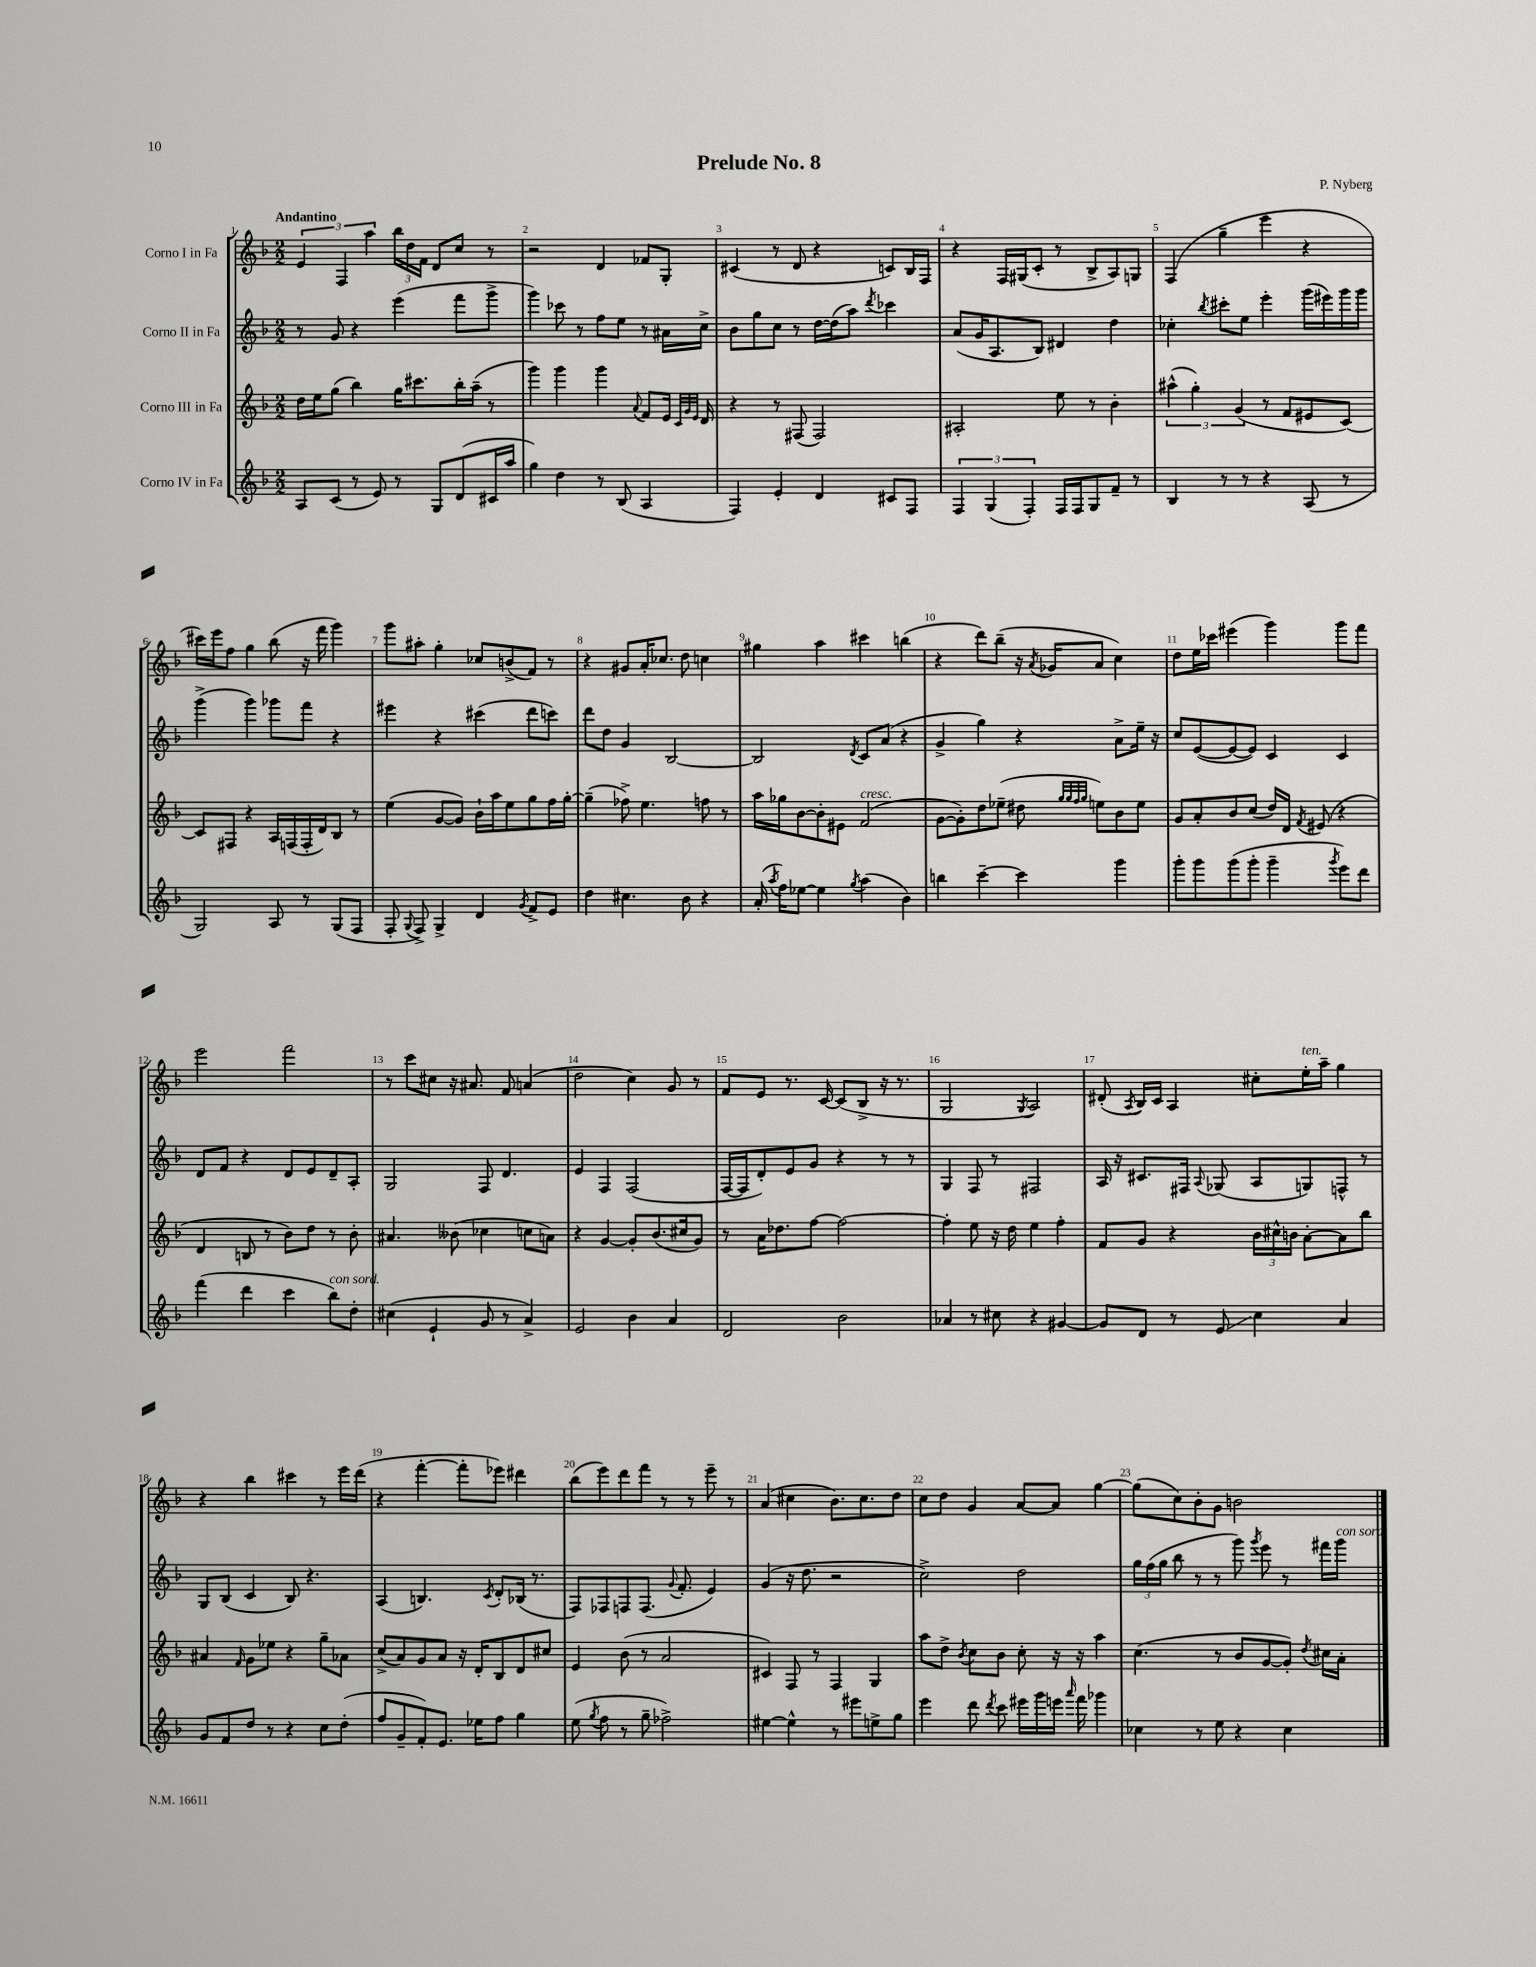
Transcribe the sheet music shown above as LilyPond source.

\header { title = "Prelude No. 8" composer = "P. Nyberg" }
<<
\new StaffGroup <<
\new Staff = "s0" \with { instrumentName = "Corno I in Fa" } {
    \clef treble \key f \major \numericTimeSignature \time 2/2 \tempo "Andantino"
    \autoBeamOff \tuplet 3/2 { e'4 f4 a''4 } \tuplet 3/2 { bes''16[ d''16 f'16] } d'8[ c''8] r8 |
    r2 d'4 fes'8[ g8]-. |
    cis'4( r8 d'8 r4 c'8[) bes16 f16] |
    r4 f16[ gis16( c'8]-. r8 bes8[-> a8) g8] |
    f4( g''4-- e'''4 r4 |
    cis'''16[) e'''16 f''8] g''4 bes''8( r16 f'''16 g'''4) |
    g'''8[ ais''8]-. g''4-. ces''8[ b'8->( f'8]) r8 |
    r4 gis'8[ a'16-. ces''8.] d''8 c''4 |
    gis''4 a''4 cis'''4 b''4( |
    r4 d'''8[) bes''8]--( r16 \acciaccatura { a'8 } ges'16[ a'8] c''4) |
    d''8[ e''16 ces'''16] eis'''4( g'''4) g'''8[ f'''8] |
    e'''2 f'''2 |
    r8 c'''8[ cis''8] r16 ais'8. f'8 a'4( |
    d''2 c''4) g'8 r8 |
    f'8[ e'8] r8. c'16~ c'8[( bes8]-> r16 r8. |
    g2 \acciaccatura { g8 } a2) |
    dis'8-.( \acciaccatura { a8 } bes16[) c'16] a4 cis''8[-. e''16-.^\markup { \italic "ten." } a''16]-- g''4 |
    r4 bes''4 cis'''4 r8 e'''16[ d'''16]( |
    r4 f'''4~-. f'''8[-. ees'''8]) dis'''4 |
    bes''8[( e'''8) d'''8 f'''8] r8 r8 e'''8-- r8 |
    a'4( cis''4 bes'8.[) cis''8. d''8] |
    c''8[ d''8] g'4 a'8[~ a'8] g''4~ |
    g''8[( c''8) bes'8-. g'8] b'2 \bar "|." |
}
\new Staff = "s1" \with { instrumentName = "Corno II in Fa" } {
    \clef treble \key f \major \numericTimeSignature \time 2/2
    \autoBeamOff r8 g'8 r4 e'''4( f'''8[ g'''8]-> |
    g'''4) ces'''8 r8 f''8[ e''8] r8 ais'16[ c''16]-> |
    bes'8[ g''8 c''8] r8 d''16[~ d''16( a''8]) \acciaccatura { d'''8 } ces'''4 |
    a'8[( g'16 a8. bes8]) dis'4 d''4 |
    ces''4-. \acciaccatura { bes''8 } cis'''8[-. e''8] e'''4-. g'''16[( eis'''16) g'''16 g'''16] |
    g'''4->( g'''4) ges'''8[ f'''8] r4 |
    eis'''4 r4 cis'''4( d'''8[ c'''8]) |
    d'''8[ d''8] g'4 bes2~ |
    bes2 \acciaccatura { d'8 } c'8[ a'8]( r4 |
    g'4-> g''4) r4 a'8[-> e''16]-- r16 |
    c''8[ e'8~( e'8~ e'8]) c'4 c'4 |
    d'8[ f'8] r4 d'8[ e'8 d'8-- a8]-. |
    g2 f8 d'4. |
    e'4 f4 f2( |
    f16[~ f16 d'8-.) e'8 g'8] r4 r8 r8 |
    g4 f8 r8 fis2 |
    a16 r16 cis'8.[ fis16] \appoggiatura { a8 } ges8( a8[ g8) f8]-^ r8 |
    g8[ bes8]( c'4 bes8) r4. |
    a4( b4.) \acciaccatura { c'8 } d'8[-. bes16]( r8. |
    f8[) fes8 f8 f8.]( \appoggiatura { g'8 } f'8.-. e'4) |
    g'4( r16 d''8. r2 |
    c''2->) d''2 |
    \tuplet 3/2 { g''16[ f''16( g''16] } bes''8 r8 r8 g'''8) \acciaccatura { g'''8 } e'''8 r8 fis'''16[ g'''16]^\markup { \italic "con sord." } \bar "|." |
}
\new Staff = "s2" \with { instrumentName = "Corno III in Fa" } {
    \clef treble \key f \major \numericTimeSignature \time 2/2
    \autoBeamOff d''16[ e''16 g''8]( bes''4) g''16[ cis'''8. bes''16-. a''16]--( r8 |
    g'''4) g'''4 g'''4 \appoggiatura { a'8 } f'8[ e'16] \grace { c'32[ g'32 e'32] } d'16 |
    r4 r8 fis8( fis2) |
    ais2-. e''8 r8 bes'4-. |
    \tuplet 3/2 { ais''4-^( g''4-.) g'4( } r8 f'8[ eis'8 c'8]~) |
    c'8[ fis8] r4 a16[ f16( f16-. d'16) bes8] r8 |
    e''4( g'8[~ g'8]) bes'16[-! a''16 e''8 g''8 f''16 g''16]~-. |
    g''4--( fes''8->) e''4. f''8 r8 |
    a''16[ ges''16 bes'8~ bes'8-. eis'8] f'2^\markup { \italic "cresc." }( |
    g'8[~ g'8-.) d''8 ees''8]--( dis''8 \grace { g''32[ g''32 f''32 g''32] } e''8[) bes'8 e''8] |
    g'8[ a'8-. bes'8 c''8]( d''16[) d'16] \acciaccatura { f'8 } eis'8( r4 |
    d'4 b8 r8 bes'8[) d''8] r8 bes'8-. |
    ais'4. beses'8( ces''4 c''8[ a'8]) |
    r4 g'4~ g'8[-. bes'8.( cis''16 g'8]) |
    r8 a'16[ des''8. f''8]~ f''2~ |
    f''4-. e''8 r16 d''16 e''4 f''4-. |
    f'8[ g'8] r4 \tuplet 3/2 { bes'16[ cis''16-^ b'16] } a'8[~-. a'8 bes''8] |
    ais'4 \grace { f'16 } g'8[ ees''8] r4 g''8[-- aes'8] |
    c''8[->( a'8) g'8 a'8] r16 d'16[-. bes8 d'8 cis''8] |
    e'4 bes'8( r8 a'2 |
    cis'4) f8 r8 f4 g4 |
    a''8[ d''8]-> \acciaccatura { bes'8 } c''8[ bes'8] c''8-. r16 r16 a''4 |
    c''4.( r8 bes'8[ g'8~ g'8]-.) \acciaccatura { d''8 } cis''16[ a'16]-. \bar "|." |
}
\new Staff = "s3" \with { instrumentName = "Corno IV in Fa" } {
    \clef treble \key f \major \numericTimeSignature \time 2/2
    \autoBeamOff a8[ c'8]( r8 e'8) r8 g8[ d'8( cis'16 a''16] |
    g''4) d''4 r8 bes8( a4 |
    f4) e'4-. d'4 cis'8[ f8] |
    \tuplet 3/2 { f4 g4( f4-.) } f16[ f16 g8 f'8]-- r8 |
    bes4 r8 r8 r4 a8( r8 |
    g2) a8 r8 g8[( f8] |
    f8-. \appoggiatura { g8 } f8->) g4-> d'4 \acciaccatura { g'8 } f'8[-> e'8] |
    d''4 cis''4. bes'8 r4 |
    a'16-.( \acciaccatura { a''8 } f''16[) ees''8]~ ees''4 \acciaccatura { g''8 } a''4( bes'4) |
    b''4 c'''4~-- c'''4 g'''4 |
    g'''8[-. g'''8 g'''8( g'''8]-. g'''4-- \acciaccatura { g'''8 } e'''8[) d'''8] |
    f'''4( d'''4 c'''4 bes''8[^\markup { \italic "con sord." }) d''8]-. |
    cis''4( e'4-! g'8 r8 a'4->) |
    e'2 bes'4 a'4 |
    d'2 bes'2 |
    aes'4 r8 cis''8 r4 gis'4~ |
    gis'8[ d'8] r8 e'8\glissando c''4 a'4 |
    g'8[ f'8 d''8] r8 r4 c''8[ d''8]-.( |
    f''8[ g'8-- f'8-.) e'8.] ees''16[ f''8] g''4 |
    e''8( \acciaccatura { g''8 } f''8 r8 g''8-- fes''2->) |
    eis''4~ eis''4-^ r8 eis'''8[ e''8-> g''8] |
    e'''4 d'''8 \acciaccatura { d'''8 } c'''8 eis'''16[ g'''16 e'''16] \grace { a'''16 } f'''16 ges'''4 |
    ces''4 r8 e''8 r4 ces''4 \bar "|." |
}
>>
>>
\layout { \context { \Score \override BarNumber.break-visibility = ##(#f #t #t) barNumberVisibility = #all-bar-numbers-visible } }
